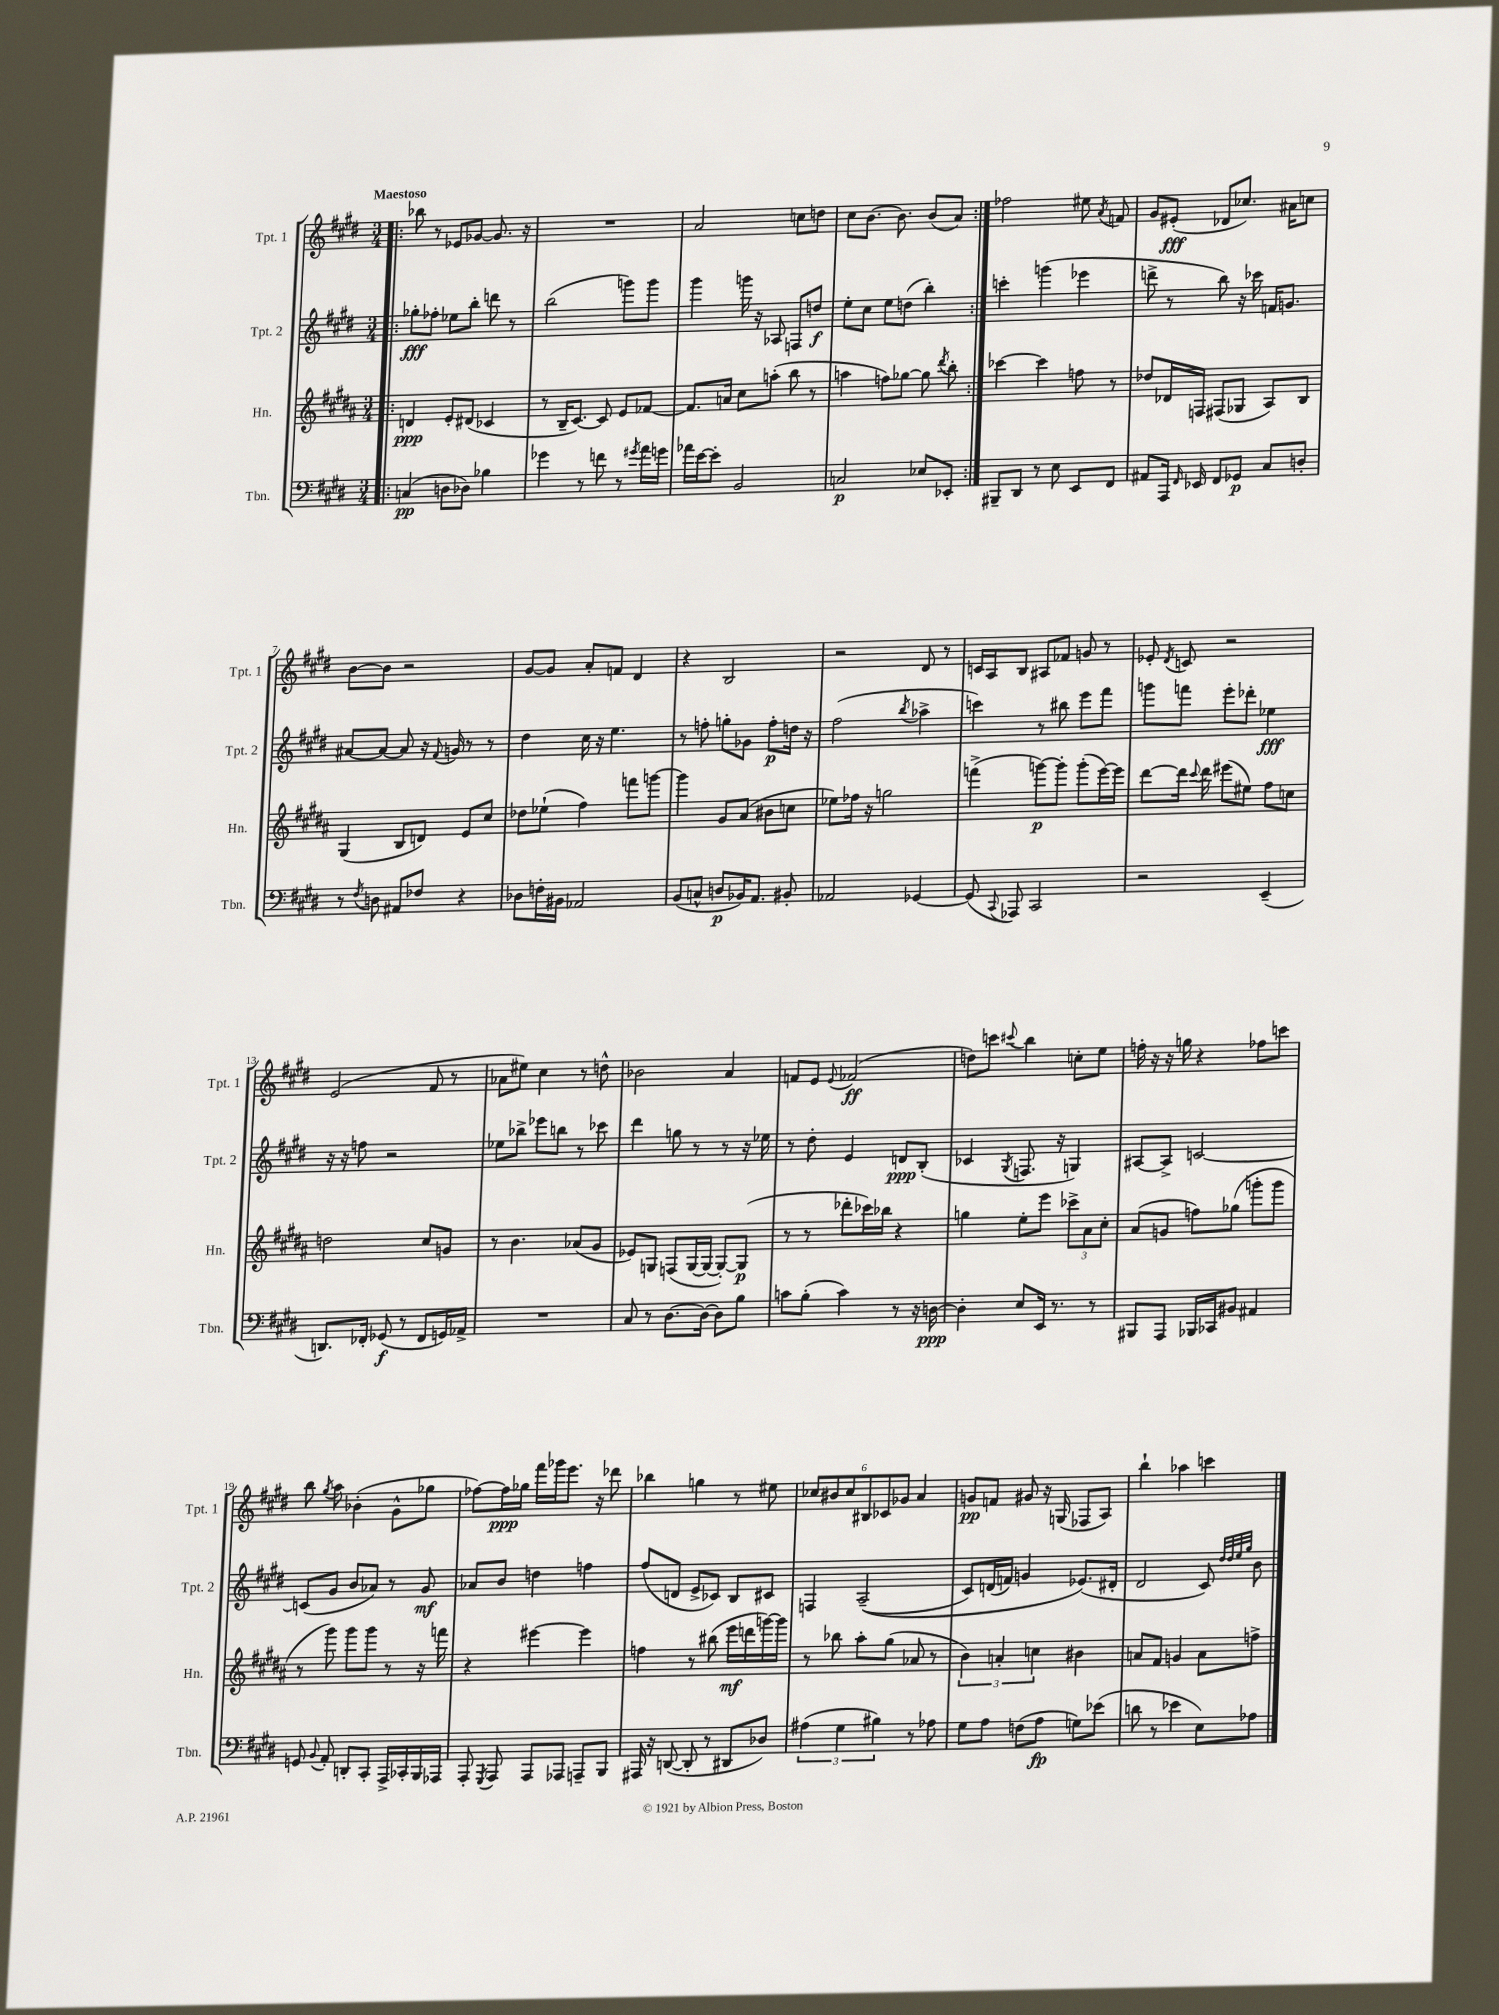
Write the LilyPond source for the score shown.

<<
\new StaffGroup <<
\new Staff = "s0" \with { instrumentName = "Tpt. 1" shortInstrumentName = "Tpt. 1" } {
    \clef treble \key e \major \numericTimeSignature \time 3/4 \tempo "Maestoso"
    \autoBeamOff \repeat volta 2 { \bar ".|:" bes''8 r8 ees'8[ ges'8]~ ges'8. r16 |
    R2. |
    a'2 c''8[ d''8] |
    cis''8[ b'8.]~ b'8. b'8[( a'8]) | }
    fes''2 eis''8 \acciaccatura { a'8 } f'8 |
    gis'8[ eis'8]-.\fff( des'8[ ces''8.]) ais'16[ c''8] |
    b'8[~ b'8] r2 |
    gis'8[~ gis'8] a'8[-. f'8] dis'4 |
    r4 b2 |
    r2 dis'8 r8 |
    c'16[ a16 b8] ais8[ fes'8] g'8 r8 |
    ees'8-. \acciaccatura { dis'8 } c'8 r2 |
    e'2( fis'8 r8 |
    aes'8[ eis''8]) cis''4 r8 d''8-^ |
    bes'2 a'4 |
    f'8[ e'8] \appoggiatura { e'8 } fes'2\ff( |
    d''8[) c'''8] \appoggiatura { cis'''8 } b''4 c''8[-. e''8] |
    f''16-. r16 r16 g''16 r4 fes''8[ c'''8] |
    b''8 \acciaccatura { gis''8 } a''8 bes'4-.( gis'8[-^ ges''8] |
    fes''8[~) fes''16\ppp ges''16] fis'''16[ ges'''16 e'''8.] r16 des'''8 |
    bes''4 g''4 r8 eis''8 |
    \tuplet 6/4 { ces''8[ bis'8 ces''8 bis8 ces'8 ges'8] } a'4 |
    g'8[\pp f'8] gis'8 r16 g16( fes8[ a8]) |
    b''4-! aes''4 c'''4 \bar "|." |
}
\new Staff = "s1" \with { instrumentName = "Tpt. 2" shortInstrumentName = "Tpt. 2" } {
    \clef treble \key e \major \numericTimeSignature \time 3/4
    \autoBeamOff \repeat volta 2 { \bar ".|:" ges''8[-.\fff fes''8]-. ees''8[ b''8]-. d'''8 r8 |
    b''2( g'''8[) g'''8] |
    gis'''4 g'''16 r16 aes8 f8[ d''8]\f |
    e''8[-. cis''8] e''8[ d''8]( b''4-.) | }
    c'''4-. g'''4( ees'''4 |
    d'''8-> r8 b''8) r16 ces'''16 f'16[ g'8.] |
    ais'8[~ ais'8]~ ais'8 r16 \appoggiatura { fis'8 } g'16 r8 r8 |
    dis''4 cis''16 r16 e''4. |
    r8 f''8-. g''8[-. ges'8] f''8[-.\p d''16] r16 |
    fis''2( \acciaccatura { b''8 } aes''4-> |
    c'''4) r8 bis''8 e'''8[ fis'''8] |
    g'''8[ f'''8] e'''8[-. des'''8]-. ees''4\fff |
    r16 r16 f''8 r2 |
    ees''8[ bes''8]-> ees'''8[ b''8] r8 ces'''8 |
    dis'''4 g''8 r8 r8 r16 ees''16 |
    r8 dis''8-. e'4 d'8[\ppp b8]-.( |
    ces'4 \acciaccatura { gis8 } f8. r16 g4) |
    ais8[~ ais8]-> c'2~ |
    c'8[( gis'8] b'8[ aes'8]) r8 gis'8\mf |
    aes'8[ b'8] d''4 f''4 |
    fis''8[( d'8] e'8[-> ces'8]) b8[ cis'8] |
    f4 a2--(\( |
    cis'8[) d'16( f'16]) g'4 ees'8.[(\) dis'16]-. |
    dis'2 cis'8) \grace { dis''32[ dis''32 e''32 gis''32] } b'8 \bar "|." |
}
\new Staff = "s2" \with { instrumentName = "Hn." shortInstrumentName = "Hn." } {
    \clef treble \key b \major \numericTimeSignature \time 3/4
    \autoBeamOff \repeat volta 2 { \bar ".|:" d'4\ppp e'8[-. dis'8]( ces'4 |
    r8 b16[-- cis'8.]~) cis'8 e'8[ fes'8]~ |
    fes'8.[ a'16] cis''8[ a''8]-.( b''8 r8 |
    a''4 f''8[) ges''8]~ ges''8 \acciaccatura { dis'''8 } b''8-. | }
    ces'''4~ ces'''4 f''8 r8 |
    des''8[ des'16 f16] fis8[( ges8] ais8[) b8] |
    gis4( b8[ d'8]) e'8[ cis''8] |
    des''8[ ees''8]-!( fis''4) f'''8[ g'''8]~ |
    g'''4 gis'8[ ais'8]( bis'8[ c''8] |
    ees''8[) fes''16] r16 g''2 |
    f'''4->( g'''8[~\p) g'''8]-. g'''8[-.( e'''16~) e'''16] |
    dis'''8[~ dis'''16] \appoggiatura { cis'''8 } dis'''16 eis'''8[( eis''8]) fis''8[ c''8] |
    d''2 cis''8[ g'8] |
    r8 b'4. aes'8[( gis'8] |
    ees'8[) g8] f8[( g16~ g16]~ g8[~-.) g8]\p( |
    r8 r8 des'''8[-. ces'''16) bes''16] r4 |
    g''4 e''8[-. e'''8] \tuplet 3/2 { ces'''8[-> ais'8 cis''8]-. } |
    ais'8[( g'8] f''8[) ges''8]( g'''8[-. g'''8] |
    r8 gis'''8) gis'''8[ gis'''8] r8 r16 f'''16 |
    r4 eis'''4~ eis'''4 |
    f''4 r8 bis''8( e'''16[\mf d'''16 g'''16~) g'''16] |
    r8 bes''8 ais''8[-. gis''8]( aes'8 r8 |
    \tuplet 3/2 { b'4) a'4-. c''4 } bis'4 |
    a'8[ fis'8] g'4 a'8[ f''8]-> \bar "|." |
}
\new Staff = "s3" \with { instrumentName = "Tbn." shortInstrumentName = "Tbn." } {
    \clef bass \key e \major \numericTimeSignature \time 3/4
    \autoBeamOff \repeat volta 2 { \bar ".|:" c4\pp( d8[ des8]) bes4 |
    ges'4 r8 f'8 r8 \acciaccatura { gis'8 } a'16[ g'16] |
    aes'16[ e'16~ e'8]-. b,2 |
    c2\p ees8[ ees,8]-. | }
    bis,,8[-- dis,8] r8 e8 e,8[ fis,8] |
    ais,8[ a,,16] \grace { fis,16 } ees,16 fis,8[ ges,8]\p cis8[ d8]-. |
    r8 \acciaccatura { fis8 } d8 ais,8[ fes8] r4 |
    des8[ f16-. bis,16] aes,2 |
    b,8[( c8]-^ d8[\p bes,16) a,8.] bis,8-. |
    aes,2 ges,4~ |
    ges,8( \appoggiatura { cis,8 } aes,,8) cis,2 |
    r2 e,4--( |
    d,8.[) fes,16]-. ges,8\f( r8 fes,8[ g,16) aes,16]-> |
    R2. |
    cis8 r8 dis8.[~ dis16]~ dis8[ b8] |
    c'8[ b8]-.( c'4) r8 r16 d16~\ppp |
    d4-. e8[ e,16] r8. r8 |
    bis,,8[ a,,8] bes,,16[ ces,16 bis,8] ais,4 |
    g,8 \appoggiatura { b,8 } a,8-. d,8[-. cis,8]-. a,,16[-> ces,16-. b,,16 aes,,16] |
    a,,8-. \acciaccatura { gis,,8 } a,,8 a,,8[ aes,,8] a,,8[-- b,,8] |
    ais,,16 r16 d,8~( d,8-. r8 dis,8[ des8]) |
    \tuplet 3/2 { ais4( gis4 bis4) } r8 aes8 |
    gis8[ a8] f8[( a8]\fp g8[) ees'8]( |
    d'8 r8 ees'4 e8[) aes8] \bar "|." |
}
>>
>>
